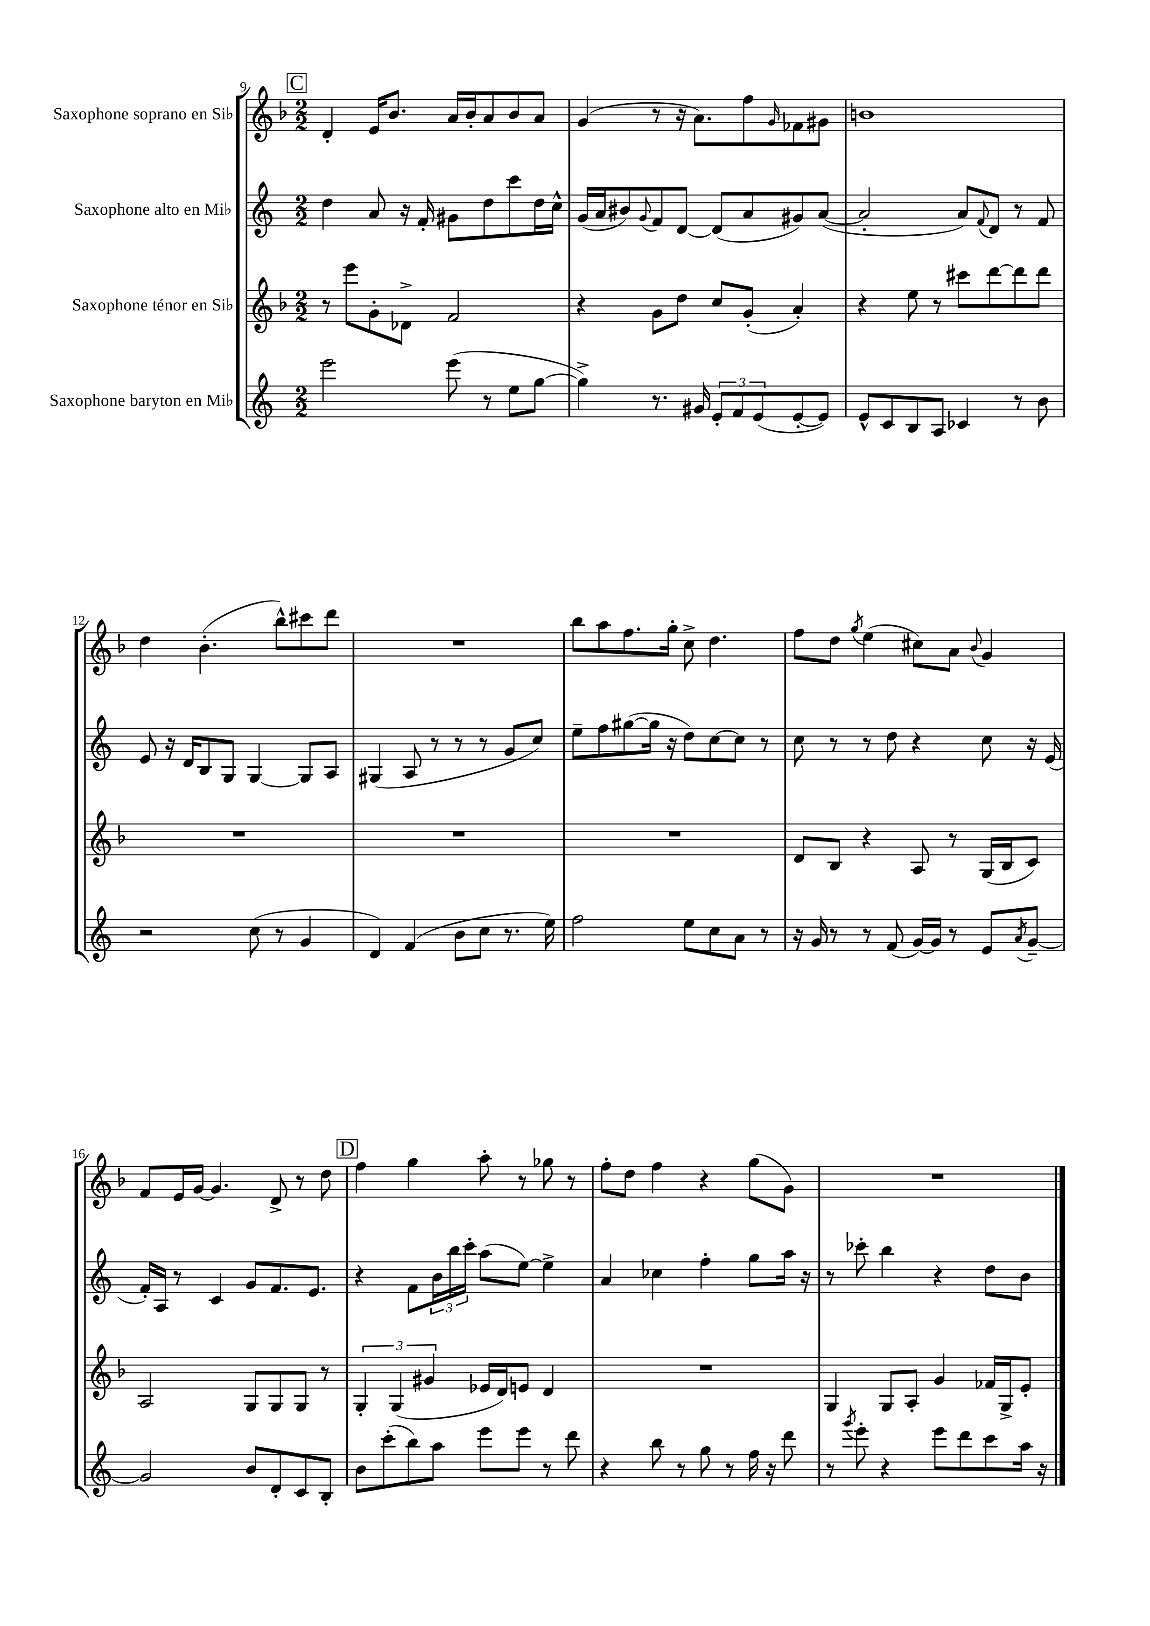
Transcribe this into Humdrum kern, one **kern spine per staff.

**kern	**kern	**kern	**kern
*staff4	*staff3	*staff2	*staff1
*clefG2	*clefG2	*clefG2	*clefG2
*k[]	*k[b-]	*k[]	*k[b-]
*M2/2	*M2/2	*M2/2	*M2/2
2eee	8r	4dd	4d'
.	8eee	.	.
.	8g'	8a	16e
.	.	.	8.b-
.	8d-^	16r	.
.	.	16f'	.
(8eee	2f	8g#	16a
.	.	.	16b-'
8r	.	8dd	8a
8ee	.	8ccc	8b-
[8gg	.	16dd	8a
.	.	16cc^^	.
=	=	=	=
4gg^])	4r	(16g	(4g
.	.	16a	.
.	.	8b#)	.
.	.	8qqg	.
8.r	8g	8f	8r
.	8dd	[8d	16r
16g#	.	.	8.a)
12e'	8cc	(8d]	.
12f	.	.	.
.	(8g'	8a	8ff
(12e	.	.	.
.	.	.	16qqg
[8e'	4a')	8g#)	8f-
8e])	.	([8a	8g#
=	=	=	=
8e^^	4r	2a']	1b
8c	.	.	.
8B	8ee	.	.
8A	8r	.	.
4c-	8ccc#	8a)	.
.	.	8qqf	.
.	[8ddd	8d	.
8r	8ddd]	8r	.
8b	8ddd	8f	.
=	=	=	=
2r	1r	8e	4dd
.	.	16r	.
.	.	16d	.
.	.	8B	(4.b-'
.	.	8G	.
(8cc	.	[4G	.
8r	.	.	8bb-^^)
4g	.	8G]	8ccc#
.	.	8A	8ddd
=	=	=	=
4d)	1r	(4G#	1r
(4f	.	8A	.
.	.	8r	.
8b	.	8r	.
8cc	.	8r	.
8.r	.	8g	.
.	.	8cc)	.
16ee)	.	.	.
=	=	=	=
2ff	1r	8ee~	8bb-
.	.	8ff	8aa
.	.	([8gg#	8.ff
.	.	16gg#]	.
.	.	16r	16gg'
8ee	.	8dd)	8cc^
8cc	.	[8cc	4.dd
8a	.	8cc]	.
8r	.	8r	.
=	=	=	=
16r	8d	8cc	8ff
16g	.	.	.
8r	8B-	8r	8dd
.	.	.	8qgg
8r	4r	8r	(4ee
(8f	.	8dd	.
[16g)	8A	4r	8cc#)
16g]	.	.	.
8r	8r	.	8a
.	.	.	8qqb-
8e	(16G	8cc	4g
.	16B-	.	.
8qa	.	.	.
[8g~	8c)	16r	.
.	.	(16e	.
=	=	=	=
2g]	2A	16f')	8f
.	.	16A	.
.	.	8r	16e
.	.	.	[16g
.	.	4c	4.g]
8b	8G	8g	.
8d'	8G	8.f	8d^
8c	8G	.	8r
.	.	8.e	.
8B'	8r	.	8dd
=	=	=	=
8b	6G'	4r	4ff
(8ccc'	.	.	.
.	(6G	.	.
8bb)	.	8f	4gg
.	6g#	.	.
8aa	.	24b	.
.	.	24bb	.
.	.	24ccc'	.
8eee	16e-	(8aa	8aa'
.	16d)	.	.
8eee	8e	[8ee)	8r
8r	4d	4ee^]	8gg-
8ddd	.	.	8r
=	=	=	=
4r	1r	4a	8ff'
.	.	.	8dd
8bb	.	4cc-	4ff
8r	.	.	.
8gg	.	4ff'	4r
8r	.	.	.
16ff	.	8gg	(8gg
16r	.	.	.
8ddd	.	16aa	8g)
.	.	16r	.
=	=	=	=
8r	4G	8r	1r
8qggg	.	.	.
8eee'	.	8ccc-'	.
4r	8G	4bb	.
.	8A'	.	.
8eee	4g	4r	.
8ddd	.	.	.
8ccc	16f-	8dd	.
.	16G^	.	.
16aa	8e'	8b	.
16r	.	.	.
==	==	==	==
*-	*-	*-	*-
